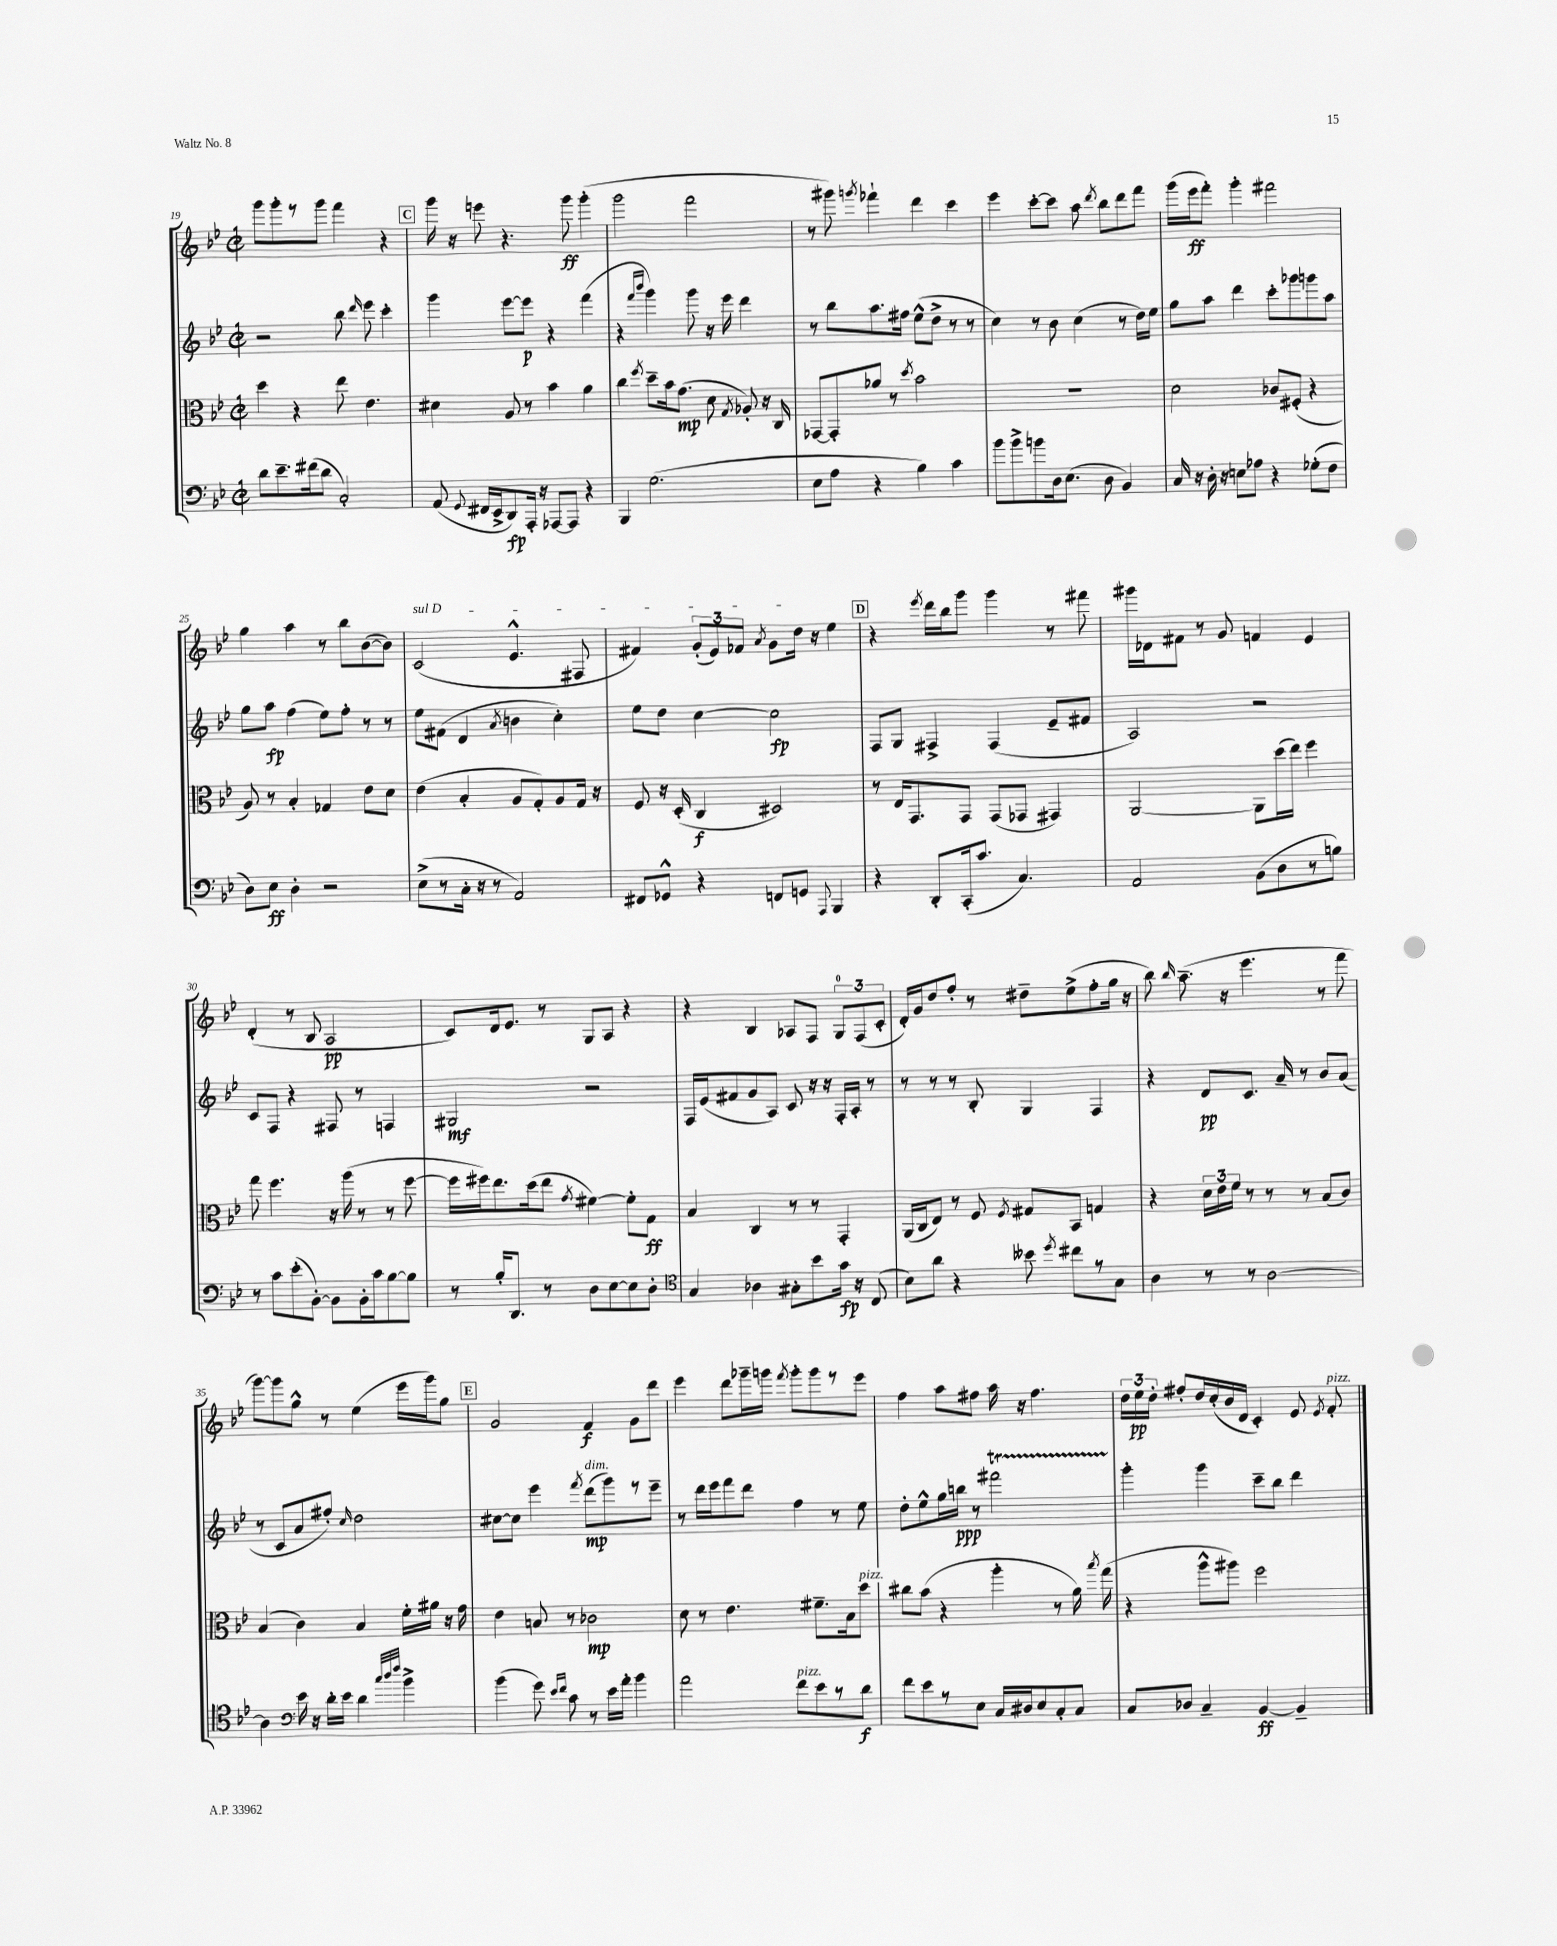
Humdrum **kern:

**kern	**kern	**kern	**kern
*staff4	*staff3	*staff2	*staff1
*clefF4	*clefC3	*clefG2	*clefG2
*k[b-e-]	*k[b-e-]	*k[b-e-]	*k[b-e-]
*M2/2	*M2/2	*M2/2	*M2/2
*met(c|)	*met(c|)	*met(c|)	*met(c|)
8d	4dd	2r	8ggg
8.e-~	.	.	8ggg'
.	4r	.	8r
(16f#	.	.	.
8d	.	.	8ggg
2C')	8ee-	8bb-	4fff
.	.	16qqddd	.
.	4.e-	8eee-	.
.	.	4ccc'	4r
=	=	=	=
(8AA	4d#	4ggg	16ggg
.	.	.	16r
8qqGG	.	.	.
16FF#	.	.	8eee
16EE-^	.	.	.
8DD)	8A	[8eee-	4.r
16AAA'	8r	8eee-]	.
16r	.	.	.
[8AAA-	4b-	4r	.
8AAA-]	.	.	8ggg
4r	4a	(4fff	(4ggg'
=	=	=	=
4BBB-	4cc	4r	2ggg
.	.	16qqfff	.
.	8qff	16qqbbb-	.
(2.G	8dd~	4ggg)	.
.	16b-	.	.
.	(8.g	.	.
.	.	8ggg	2fff
.	8d	16r	.
.	.	16eee-	.
.	8qG	.	.
.	8A-')	4ddd	.
.	16r	.	.
.	16C	.	.
=	=	=	=
8E-	[8GG-	8r	8r
8A	8GG-']	8bb-	8ggg#)
.	.	.	8qggg
4r	8a-	8.aa	4fff-`
.	8r	.	.
.	.	16ff#	.
.	8qdd	.	.
4B-)	2b-	(8ee-^^	4ddd
.	.	8dd^	.
4c	.	8r	4ccc
.	.	8r	.
=	=	=	=
8b-	1r	4cc)	4eee-
8b-^	.	.	.
8b	.	8r	[8ccc'
16D	.	8b-	8ccc]
(8.E-	.	.	.
.	.	(4cc	8aa
.	.	.	8qddd
8D	.	.	8bb-
4BB-)	.	8r	8ddd
.	.	16dd)	8fff
.	.	16ee-	.
=	=	=	=
16C	2d	8gg	(16ggg
16r	.	.	16eee-
16D'	.	8aa	8fff')
16r	.	.	.
8E	.	4ddd	4ggg'
8A-	.	.	.
4r	8c-	8ccc'	2fff#
.	(8F#'	8ggg-	.
(8G-'	4r	8ggg	.
8F	.	8aa	.
=	=	=	=
8D)	8A)	8gg	4gg
8E-	8r	8aa	.
4D'	4B-'	(4ff	4aa
2r	4G-	8ee-)	8r
.	.	8ff'	8bb-
.	8e-	8r	([8b-
.	8d	8r	8b-])
=	=	=	=
(8E-^	(4e-	8ee-	(2c
8r	.	(8f#	.
16C'	4B-'	4d	.
16r	.	.	.
8r	.	.	.
.	.	8qa	.
2AA)	8A	4b	4.e-^^
.	8G')	.	.
.	8A	4cc')	.
.	16G	.	8F#
.	16r	.	.
=	=	=	=
8FF#	8F	8ee-	4f#)
8GG-^^	16r	8dd	.
.	(16D'	.	.
4r	4C	[4cc	(12g'
.	.	.	12e-)
.	.	.	12f-
.	.	.	8qa
8FF	2D#)	2cc]	8g
8GG	.	.	16dd
.	.	.	16r
8qqAAA	.	.	.
4BBB-	.	.	4ee-
=	=	=	=
4r	8r	8F	4r
.	16E-	8G	.
.	8.GG	.	.
.	.	.	8qeee-
8DD'	.	4F#^	16ddd
.	.	.	16bb-
(16CC'	8GG	.	8ggg
8.c	.	.	.
.	(8GG	(4F#	4ggg
4.C)	8GG-	.	.
.	4GG#)	8e-~	8r
.	.	8f#	8fff#
=	=	=	=
2AA	[2AA	2A)	16ggg#
.	.	.	16d-
.	.	.	8f#
.	.	.	8r
.	.	.	8g
(8BB-	8AA]	2r	4f
8D	(16dd	.	.
.	16ee-)	.	.
8r	4ff	.	4e-
8B)	.	.	.
=	=	=	=
8r	8gg	8c	(4d'
8c	4.ff	8F	.
(8e-'	.	4r	8r
[8BB-')	.	.	8B-
8BB-]	16r	8F#	2A
.	(16aa	.	.
16BB-'	8r	8r	.
16c	.	.	.
[8B-	8r	4F	.
8B-]	[8ff	.	.
=	=	=	=
8r	16ff]	2G#	8c)
.	16ff#)	.	.
16B-'	8.ee-	.	16d
8.DD	.	.	8.e-
.	(16dd	.	.
8r	8ee-	.	8r
.	8qg	.	.
8D	[4f#)	2r	8G
[8E-	.	.	8A
8E-]	8f#']	.	4r
8D'	8G	.	.
=	=	=	=
*clefC4	*	*	*
4G	4B-	16F	4r
.	.	(16e-	.
.	.	8f#	.
4A-	4C	8g	4B-
.	.	8A)	.
8G#'	8r	8c	8A-
8b-	8r	16r	8F
.	.	16r	.
16g	4GG'	16F'	12G
16r	.	16A'	.
.	.	.	(12F
(8C	.	8r	.
.	.	.	12c'
=	=	=	=
8B-)	(16AA	8r	16d')
.	16C	.	16g
8a	8E-)	8r	8dd
4r	8r	8r	8ff'
.	8F	8B-'	8r
.	8qF	.	.
8b--	8G#	4G	8dd#~
8qdd	.	.	.
8cc#	8BB-	.	(8ee-^
8r	4G	4F	8ff'
8G	.	.	16gg
.	.	.	16r
=	=	=	=
4A	4r	4r	8bb-)
.	.	.	16qqbb-
.	.	.	(8.aa~
8r	24d	8d	.
.	24e-	.	.
.	.	.	16r
.	24f	.	.
8r	8r	8.c	4.eee-
[2A	8r	.	.
.	.	16a~	.
.	8r	8r	.
.	(8B-	8b-	8r
.	8c)	(8a	8fff
=	=	=	=
4A]	(4B-	8r	[8ggg)
.	.	8c	8ggg]
*clefF4	*	*	*
16e-	4c)	8a	8gg^^
16r	.	.	.
16d'	.	8ff#')	8r
16e-	.	.	.
.	.	16qqcc	.
4d	4B-	2dd	(4ee-
32qqcc	.	.	.
32qqdd	.	.	.
32qqff	.	.	.
4b-^	16f'	.	16eee-
.	16a#	.	16ggg)
.	16r	.	8gg
.	16g	.	.
=	=	=	=
(4b-	4e-	[8cc#	2g
.	.	8cc#]	.
8g)	8B	4eee-	.
16qqe-	.	.	.
16qqf	.	.	.
8c	8r	.	.
.	.	8qfff	.
8r	2c-	(8ddd	4f
16e-	.	8ggg)	.
16a'	.	.	.
4b-	.	8r	8g
.	.	8eee-~	8ddd
=	=	=	=
2a	8d	8r	4eee-
.	8r	16ddd	.
.	.	16eee-	.
.	4.e-	8fff	8ddd
.	.	8ddd	16ggg-~
.	.	.	16ggg
.	.	.	8qfff
8f	.	4ff	8ggg'
8e-	8.f#~	.	8ggg
8r	.	8r	8r
.	16B-	.	.
8d	8dd	8ee-	8eee-
=	=	=	=
8f	8cc#	8dd'	4ff
8e-	(8b-	8ee-^^	.
8r	4r	16gg	8aa
.	.	16bb	.
8E-	.	8r	8ff#
16C	4aa'	2fff#	16aa
16D#	.	.	16r
8E-	.	.	4.ff#
8C'	8r	.	.
8C	16a)	.	.
.	8qbb-	.	.
.	(16gg	.	.
=	=	=	=
8C	4r	4ggg'	24dd
.	.	.	24ee-
.	.	.	24dd'
8D-	.	.	8ff#'
4C~	8aa^^	4ggg	16dd
.	.	.	(16cc'
.	8aa#)	.	16b-
.	.	.	16d
[4BB-	2ff	8ccc~	4c')
.	.	8bb-	.
4BB-~]	.	4ddd	8e-
.	.	.	8qe-
.	.	.	8f'
==	==	==	==
*-	*-	*-	*-
